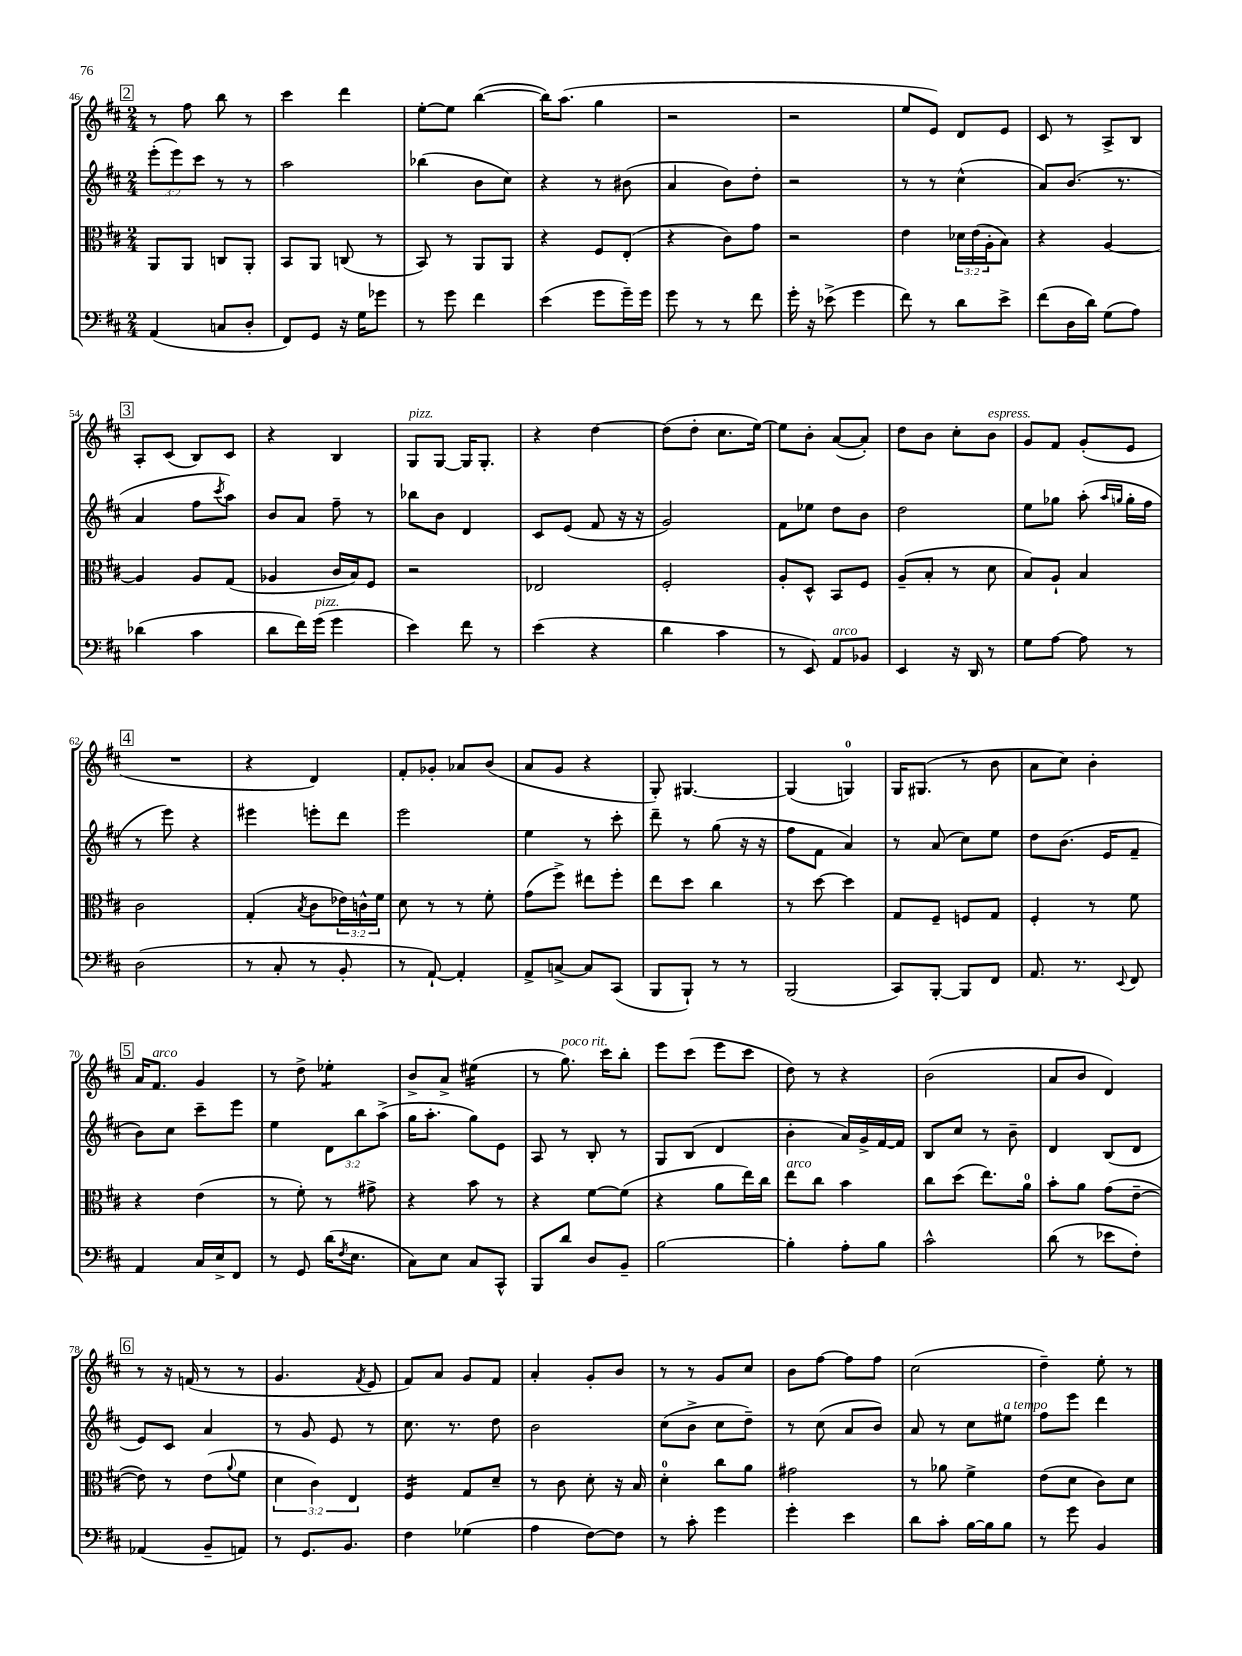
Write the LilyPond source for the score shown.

<<
\new StaffGroup <<
\new Staff = "s0" {
    \clef treble \key d \major \numericTimeSignature \time 2/4
    \mark \markup { \box "2" } r8 fis''8 b''8 r8 |
    cis'''4 d'''4 |
    e''8~-. e''8 b''4~( |
    b''16) a''8.( g''4 |
    r2 |
    r2 |
    e''8 e'8) d'8 e'8 |
    cis'8 r8 a8-> b8 |
    \mark \markup { \box "3" } a8-. cis'8( b8) cis'8 |
    r4 b4 |
    g8^\markup { \italic "pizz." } g8~ g16 g8.-. |
    r4 d''4~ |
    d''8( d''8-. cis''8. e''16~) |
    e''8 b'8-. a'8~( a'8-.) |
    d''8 b'8 cis''8-. b'8^\markup { \italic "espress." } |
    g'8 fis'8 g'8-.( e'8 |
    \mark \markup { \box "4" } R2 |
    r4 d'4) |
    fis'8-. ges'8-. aes'8 b'8( |
    a'8 g'8 r4 |
    g8-.) gis4.~ |
    gis4( g4-0) |
    g16 gis8.( r8 b'8 |
    a'8 cis''8) b'4-. |
    \mark \markup { \box "5" } a'16 fis'8.^\markup { \italic "arco" } g'4 |
    r8 d''8-> ees''4:8-. |
    b'8-> a'8-> eis''4:16( |
    r8 g''8.^\markup { \italic "poco rit." }) cis'''16 b''8-. |
    e'''8 cis'''8( e'''8 cis'''8 |
    d''8) r8 r4 |
    b'2( |
    a'8 b'8 d'4) |
    \mark \markup { \box "6" } r8 r16 f'16( r8 r8 |
    g'4. \acciaccatura { fis'8 } e'8 |
    fis'8) a'8 g'8 fis'8 |
    a'4-. g'8-. b'8 |
    r8 r8 g'8 cis''8 |
    b'8 fis''8~ fis''8 fis''8 |
    cis''2( |
    d''4--) e''8-. r8 \bar "|." |
}
\new Staff = "s1" {
    \clef treble \key d \major \numericTimeSignature \time 2/4 \override Staff.TupletNumber.text = #tuplet-number::calc-fraction-text
    \mark \markup { \box "2" } \tuplet 3/2 { e'''8-.( e'''8) cis'''8 } r8 r8 |
    a''2 |
    bes''4( b'8 cis''8) |
    r4 r8 bis'8( |
    a'4 b'8) d''8-. |
    r2 |
    r8 r8 cis''4-^( |
    a'8) b'8.( r8. |
    \mark \markup { \box "3" } a'4 fis''8 \acciaccatura { cis'''8 } a''8) |
    b'8 a'8 fis''8-- r8 |
    bes''8 b'8 d'4 |
    cis'8 e'8( fis'8 r16 r16 |
    g'2) |
    fis'8 ees''8 d''8 b'8 |
    d''2 |
    e''8 ges''8 a''8-.( \grace { a''16 g''16 } g''16-. fis''16 |
    \mark \markup { \box "4" } r8 e'''8) r4 |
    eis'''4 e'''8-. d'''8 |
    e'''2 |
    e''4 r8 cis'''8-. |
    d'''8-- r8 g''8( r16 r16 |
    fis''8 fis'8 a'4) |
    r8 a'8( cis''8) e''8 |
    d''8 b'8.( e'16 fis'8-- |
    \mark \markup { \box "5" } b'8) cis''8 cis'''8-- e'''8 |
    e''4 \tuplet 3/2 { d'8 b''8 a''8->( } |
    g''16 a''8.-. g''8) e'8 |
    a8 r8 b8-. r8 |
    g8 b8( d'4 |
    b'4-. a'16) g'16-> fis'16~ fis'16 |
    b8 cis''8 r8 b'8-- |
    d'4 b8( d'8 |
    \mark \markup { \box "6" } e'8) cis'8 a'4 |
    r8 g'8 e'8 r8 |
    cis''8. r8. d''8 |
    b'2 |
    cis''8( b'8-> cis''8 d''8--) |
    r8 cis''8( a'8 b'8) |
    a'8 r8 cis''8 eis''8^\markup { \italic "a tempo" } |
    fis''8 e'''8 d'''4 \bar "|." |
}
\new Staff = "s2" {
    \clef alto \key d \major \numericTimeSignature \time 2/4 \override Staff.TupletNumber.text = #tuplet-number::calc-fraction-text
    \mark \markup { \box "2" } a,8 a,8 c8 a,8-. |
    b,8 a,8 c8( r8 |
    b,8) r8 a,8 a,8 |
    r4 fis8 e8-.( |
    r4 cis'8) g'8 |
    r2 |
    e'4 \tuplet 3/2 { des'16 e'16( a16-. } b8) |
    r4 a4~ |
    \mark \markup { \box "3" } a4 a8 g8( |
    aes4 cis'16 b16) fis8 |
    r2 |
    ees2 |
    fis2-. |
    a8-. d8-^ b,8 fis8 |
    a8--( b8-. r8 d'8 |
    b8) a8-! b4 |
    \mark \markup { \box "4" } cis'2 |
    g4-.( \acciaccatura { b8 } cis'8 \tuplet 3/2 { ees'16) c'16-^ fis'16 } |
    d'8 r8 r8 fis'8-. |
    g'8( fis''8->) eis''8 fis''8-. |
    e''8 d''8 cis''4 |
    r8 d''8~ d''4 |
    g8 fis8-- f8 g8 |
    fis4-. r8 fis'8 |
    \mark \markup { \box "5" } r4 e'4( |
    r8 fis'8-.) r8 gis'8-> |
    r4 b'8 r8 |
    r4 fis'8~ fis'8( |
    r4 a'8 e''16) cis''16 |
    e''8^\markup { \italic "arco" } cis''8 b'4 |
    cis''8 d''8( e''8.) a'16-0 |
    b'8-. a'8 g'8( e'8~-- |
    \mark \markup { \box "6" } e'8) r8 e'8( \appoggiatura { a'8 } fis'8 |
    \tuplet 3/2 { d'4 cis'4) e4 } |
    fis4:16 g8 d'8-- |
    r8 cis'8 d'8-. r16 b16 |
    d'4-0-. cis''8 a'8 |
    gis'2 |
    r8 aes'8 fis'4-> |
    e'8( d'8 cis'8) d'8 \bar "|." |
}
\new Staff = "s3" {
    \clef bass \key d \major \numericTimeSignature \time 2/4
    \mark \markup { \box "2" } a,4( c8 d8-. |
    fis,8) g,8 r16 g16 ges'8 |
    r8 g'8 fis'4 |
    e'4( g'8 g'16--) g'16 |
    g'8 r8 r8 fis'8 |
    g'16-. r16 ees'8->( g'4 |
    fis'8) r8 d'8 e'8-> |
    fis'8( d16 d'16) g8( a8) |
    \mark \markup { \box "3" } des'4( cis'4 |
    d'8 fis'16) g'16^\markup { \italic "pizz." }( g'4 |
    e'4) fis'8 r8 |
    e'4( r4 |
    d'4 cis'4 |
    r8 e,8) a,8^\markup { \italic "arco" } bes,8 |
    e,4 r16 d,16 r8 |
    g8 a8~ a8 r8 |
    \mark \markup { \box "4" } d2( |
    r8 cis8-. r8 b,8-. |
    r8 a,8~-!) a,4-. |
    a,8-> c8~-> c8 cis,8( |
    b,,8 b,,8-!) r8 r8 |
    b,,2( |
    cis,8) b,,8~-. b,,8 fis,8 |
    a,8. r8. \appoggiatura { e,8 } fis,8 |
    \mark \markup { \box "5" } a,4 cis16 e16-> fis,8 |
    r8 g,8 d'16( \acciaccatura { fis8 } e8. |
    cis8) e8 cis8 cis,8-^ |
    b,,8 d'8 d8 b,8-- |
    b2~ |
    b4-. a8-. b8 |
    cis'2-^ |
    d'8( r8 ees'8 fis8-.) |
    \mark \markup { \box "6" } aes,4( b,8-- a,8) |
    r8 g,8. b,8. |
    fis4 ges4( |
    a4 fis8~) fis8 |
    r8 cis'8-. g'4 |
    g'4-. e'4 |
    d'8 cis'8-. b16~ b16 b8 |
    r8 g'8 b,4 \bar "|." |
}
>>
>>
\layout { \context { \Score currentBarNumber = #46 } }
